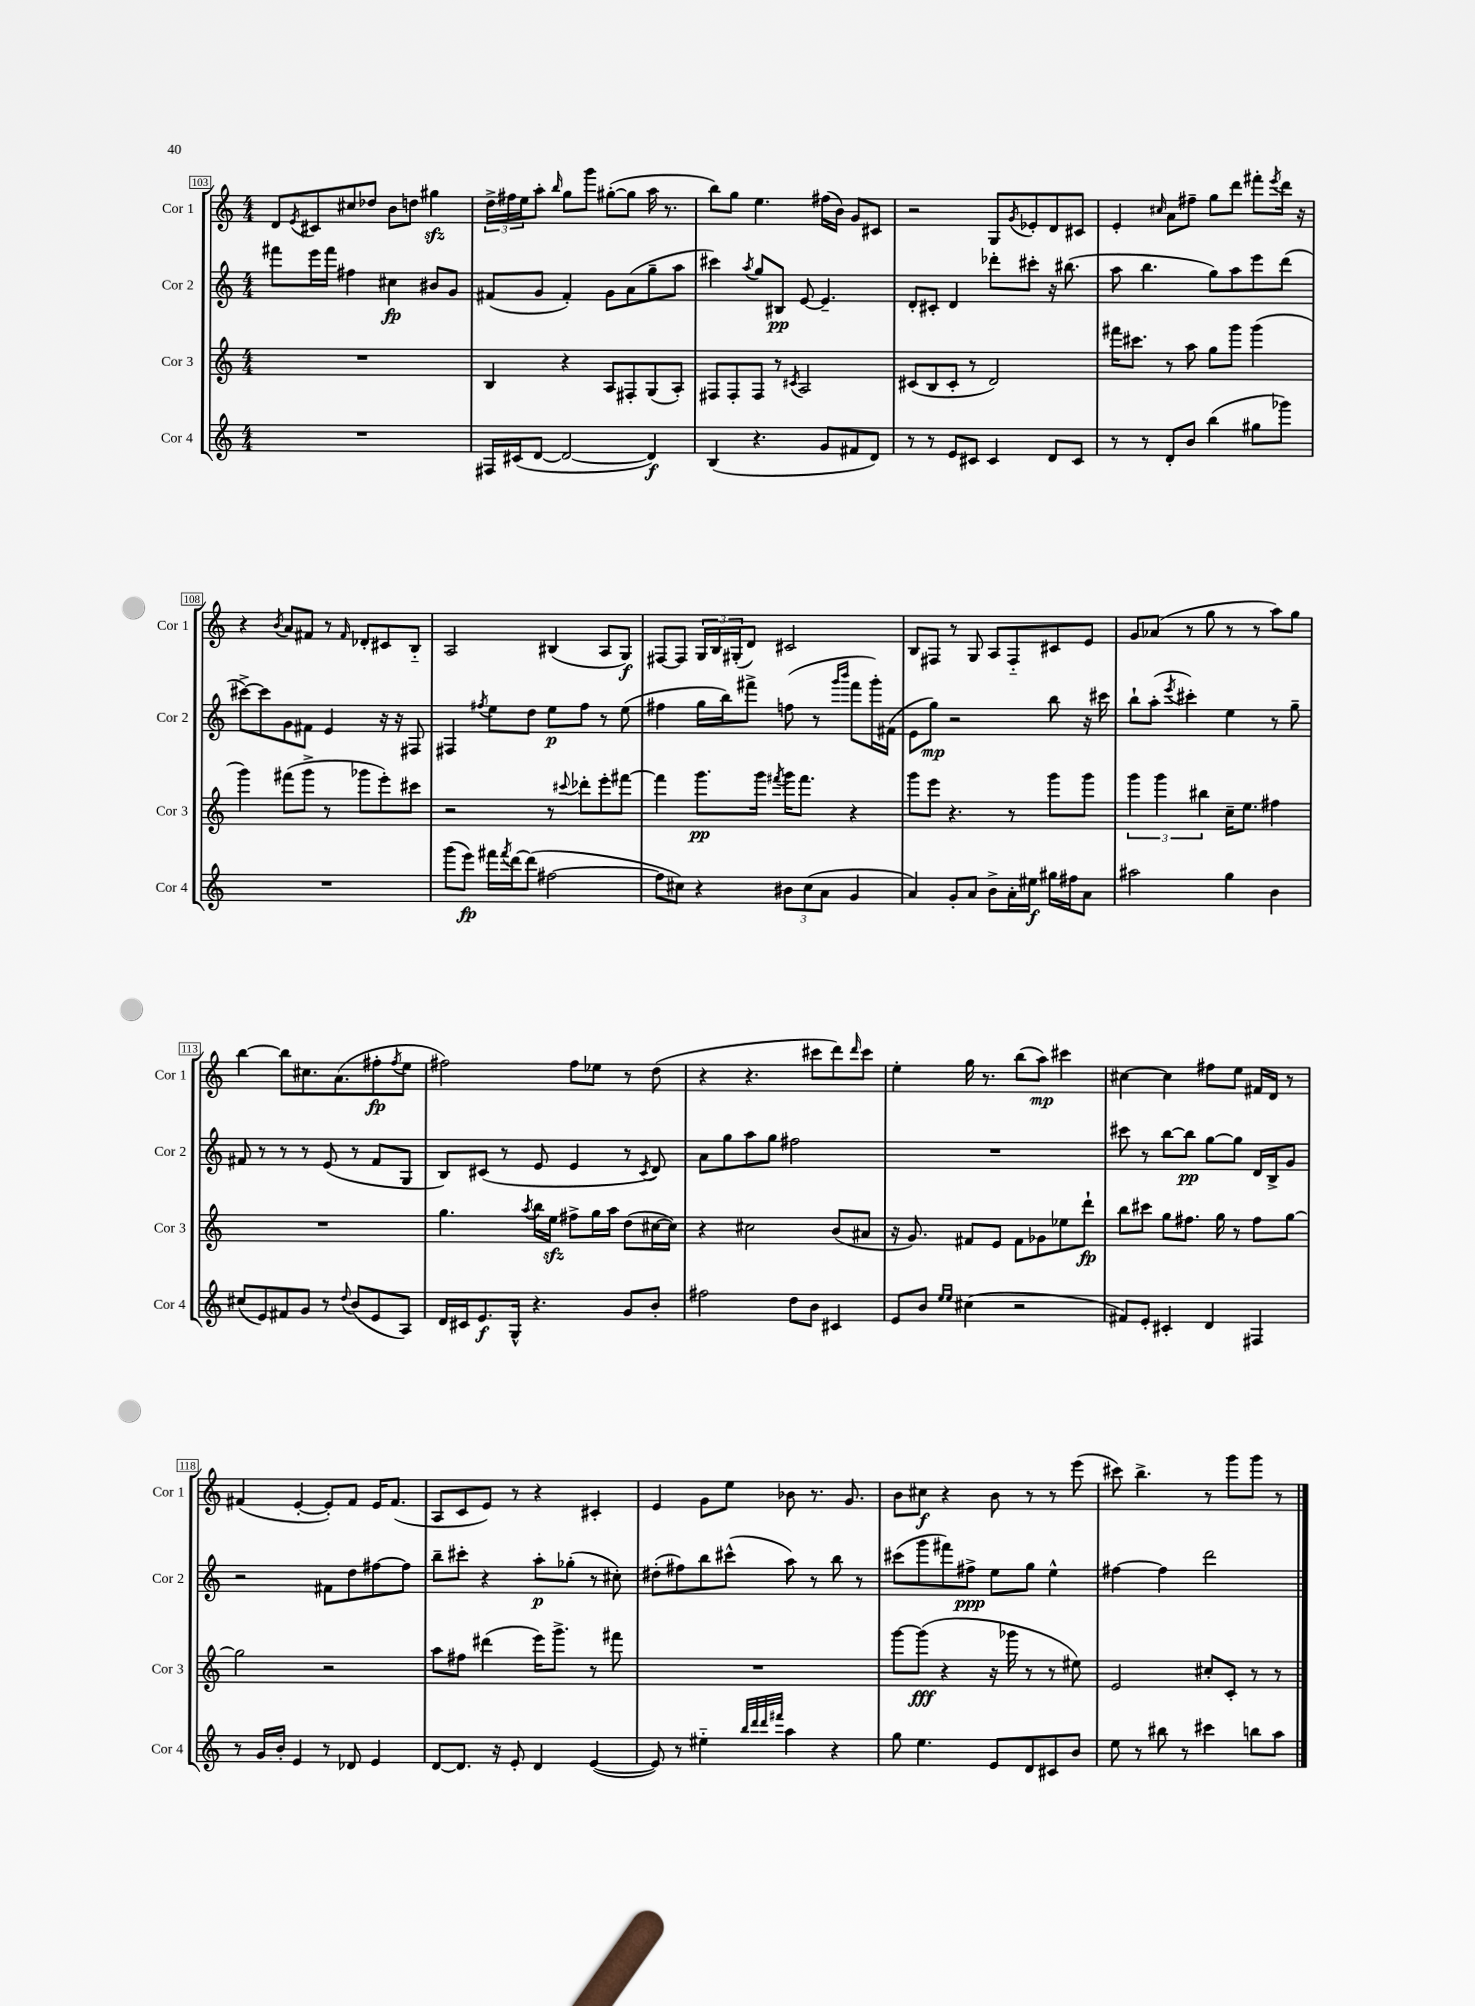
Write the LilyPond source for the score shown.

<<
\new StaffGroup <<
\new Staff = "s0" \with { instrumentName = "Cor 1" shortInstrumentName = "Cor 1" } {
    \clef treble \key c \major \numericTimeSignature \time 4/4
    d'8 \acciaccatura { e'8 } cis'8 cis''8 des''8 b'8 d''8 gis''4\sfz |
    \tuplet 3/2 { d''16-> fis''16 e''16 } a''8-. \grace { b''16 } g''8 g'''8 gis''8~-.( gis''8 a''16 r8. |
    b''8) g''8 e''4. fis''16( b'16) g'8 cis'8 |
    r2 g8 \acciaccatura { g'8 } ees'8-. d'8 cis'8 |
    e'4-. \grace { cis''16 } a'8 fis''8-- g''8 d'''8 fis'''8-. \acciaccatura { e'''8 } d'''16 r16 |
    r4 \acciaccatura { b'8 } a'8 fis'8 r8 \grace { fis'16 } des'8-. cis'8 b8-_ |
    a2 bis4( a8 g8\f) |
    fis8~ fis8 \tuplet 3/2 { g16 b16 gis16-.( } d'8) cis'2 |
    b8 fis8 r8 g8 a8 fis8-_ cis'8 e'8 |
    g'8 aes'8( r8 g''8 r8 r8 a''8) g''8 |
    b''4~ b''8 cis''8. a'8.( fis''8-.\fp \acciaccatura { fis''8 } e''8 |
    fis''2) fis''8 ees''8 r8 d''8( |
    r4 r4. cis'''8 d'''8) \grace { d'''16 } cis'''8 |
    e''4-. g''16 r8. b''8( a''8\mp) cis'''4 |
    cis''4~ cis''4 fis''8 e''8 fis'16 d'16 r8 |
    fis'4( e'4~-. e'8-.) fis'8 e'16 fis'8.( |
    a8 c'8 e'8) r8 r4 cis'4-. |
    e'4 g'8 e''8 bes'8 r8. g'8. |
    b'8 cis''8\f r4 b'8 r8 r8 e'''8( |
    cis'''8) b''4.-> r8 g'''8 g'''8 r8 \bar "|." |
}
\new Staff = "s1" \with { instrumentName = "Cor 2" shortInstrumentName = "Cor 2" } {
    \clef treble \key c \major \numericTimeSignature \time 4/4
    fis'''8 e'''16 fis'''16 fis''4 cis''4\fp bis'8 g'8 |
    fis'8( g'8 fis'4-.) g'8 a'8( g''8-- a''8 |
    cis'''4) \acciaccatura { a''8 } g''8 bis8\pp e'8~ e'4.-- |
    d'8-. cis'8-. d'4 des'''8-. cis'''8-. r16 bis''8.( |
    a''8 b''4. g''8) a''8 e'''8 d'''8( |
    cis'''8~->) cis'''8 g'8 fis'8 e'4 r16 r16 fis8 |
    fis4 \acciaccatura { fis''8 } e''8 d''8 e''8\p fis''8 r8 e''8( |
    fis''4 g''16 b''16) fis'''8-> f''8( r8 \grace { g'''16 b'''16 } fis'''8 g'''16-.) fis'16( |
    e'8 g''8\mp) r2 b''8 r16 cis'''16 |
    b''8-! a''8-.( \acciaccatura { e'''8 } cis'''4-.) e''4 r8 g''8-- |
    fis'8 r8 r8 r8 e'8( r8 fis'8 g8 |
    b8) cis'8( r8 e'8 e'4 r8 \acciaccatura { cis'8 } d'8) |
    a'8 g''8 a''8 g''8 fis''2 |
    R1 |
    cis'''8 r8 b''8~ b''8\pp g''8~ g''8 d'16 b16-> g'8 |
    r2 fis'8 d''8 fis''8~ fis''8 |
    b''8-- cis'''8-. r4 a''8-.\p ges''8-.( r8 cis''8-.) |
    dis''8-.( fis''8) b''8 cis'''8-^( a''8) r8 b''8 r8 |
    cis'''8( g'''8 fis'''8) fis''8->\ppp e''8 g''8 e''4-^ |
    fis''4~ fis''4 d'''2 \bar "|." |
}
\new Staff = "s2" \with { instrumentName = "Cor 3" shortInstrumentName = "Cor 3" } {
    \clef treble \key c \major \numericTimeSignature \time 4/4
    R1 |
    b4 r4 a8 fis8-. g8( a8-.) |
    fis8 fis8-. fis8 r8 \acciaccatura { cis'8 } a2 |
    cis'8( b8 cis'8-. r8 d'2) |
    fis'''16 cis'''8. r8 a''8 g''8 g'''8 g'''4( |
    g'''4) fis'''8( g'''8-> r8 ges'''8 e'''8-.) cis'''8 |
    r2 r8 \appoggiatura { cis'''8 } des'''8-. e'''8-. fis'''8~ |
    fis'''4 g'''8.\pp g'''16 \acciaccatura { fis'''8 } g'''16 fis'''8. r4 |
    g'''8 e'''8 r4. r8 g'''8 g'''8 |
    \tuplet 3/2 { g'''4 g'''4 bis''4 } c''16-- e''8. fis''4 |
    R1 |
    g''4. \acciaccatura { a''8 } b''16 e''16\sfz fis''8-> g''16 a''16 d''8( cis''16~ cis''16) |
    r4 cis''2 b'8( ais'8 |
    r16 g'8.) fis'8 e'8 fis'8 ges'8 ees''8 d'''8-!\fp |
    b''8 cis'''8 g''8 fis''8. g''16 r8 fis''8 g''8~ |
    g''2 r2 |
    a''8 fis''8 dis'''4( e'''16) g'''8.-> r8 fis'''8 |
    R1 |
    g'''8~ g'''8\fff( r4 r16 ges'''16 r8 r8 eis''8) |
    e'2 cis''8-. c'8-. r8 r8 \bar "|." |
}
\new Staff = "s3" \with { instrumentName = "Cor 4" shortInstrumentName = "Cor 4" } {
    \clef treble \key c \major \numericTimeSignature \time 4/4
    R1 |
    fis16 cis'16( d'8~ d'2~ d'4\f) |
    b4( r4. g'8 fis'8 d'8) |
    r8 r8 e'8 cis'8 cis'4 d'8 cis'8 |
    r8 r8 d'8-. b'8 b''4( gis''8 ges'''8) |
    R1 |
    g'''8( e'''8\fp) fis'''16 \acciaccatura { fis'''8 } d'''16~ d'''8( fis''2~ |
    fis''8 cis''8) r4 \tuplet 3/2 { bis'8 cis''8( a'8 } g'4 |
    a'4) g'8-. a'8 b'8-> a'16-. eis''16\f gis''16 fis''16 a'8 |
    ais''2 g''4 b'4 |
    cis''8( e'8) fis'8 g'8 r8 \appoggiatura { d''8 } b'8( e'8 a8) |
    d'16 cis'16 e'8.\f g16-^ r4. g'8 b'8-. |
    fis''2 d''8 b'8 cis'4 |
    e'8 b'8 \grace { e''16 e''16 } cis''4( r2 |
    fis'8) e'8-. cis'4-. d'4 fis4 |
    r8 g'16 b'16-. e'4 r8 des'8 e'4 |
    d'8~ d'8. r16 e'8-. d'4 e'4~( |
    e'8) r8 eis''4-_ \grace { b''32 d'''32 d'''32 fis'''32 } a''4 r4 |
    g''8 e''4. e'8 d'8 cis'8 b'8 |
    e''8 r8 bis''8 r8 cis'''4 b''8 a''8 \bar "|." |
}
>>
>>
\layout { \context { \Score currentBarNumber = #103 \override BarNumber.stencil = #(make-stencil-boxer 0.1 0.3 ly:text-interface::print) } }
